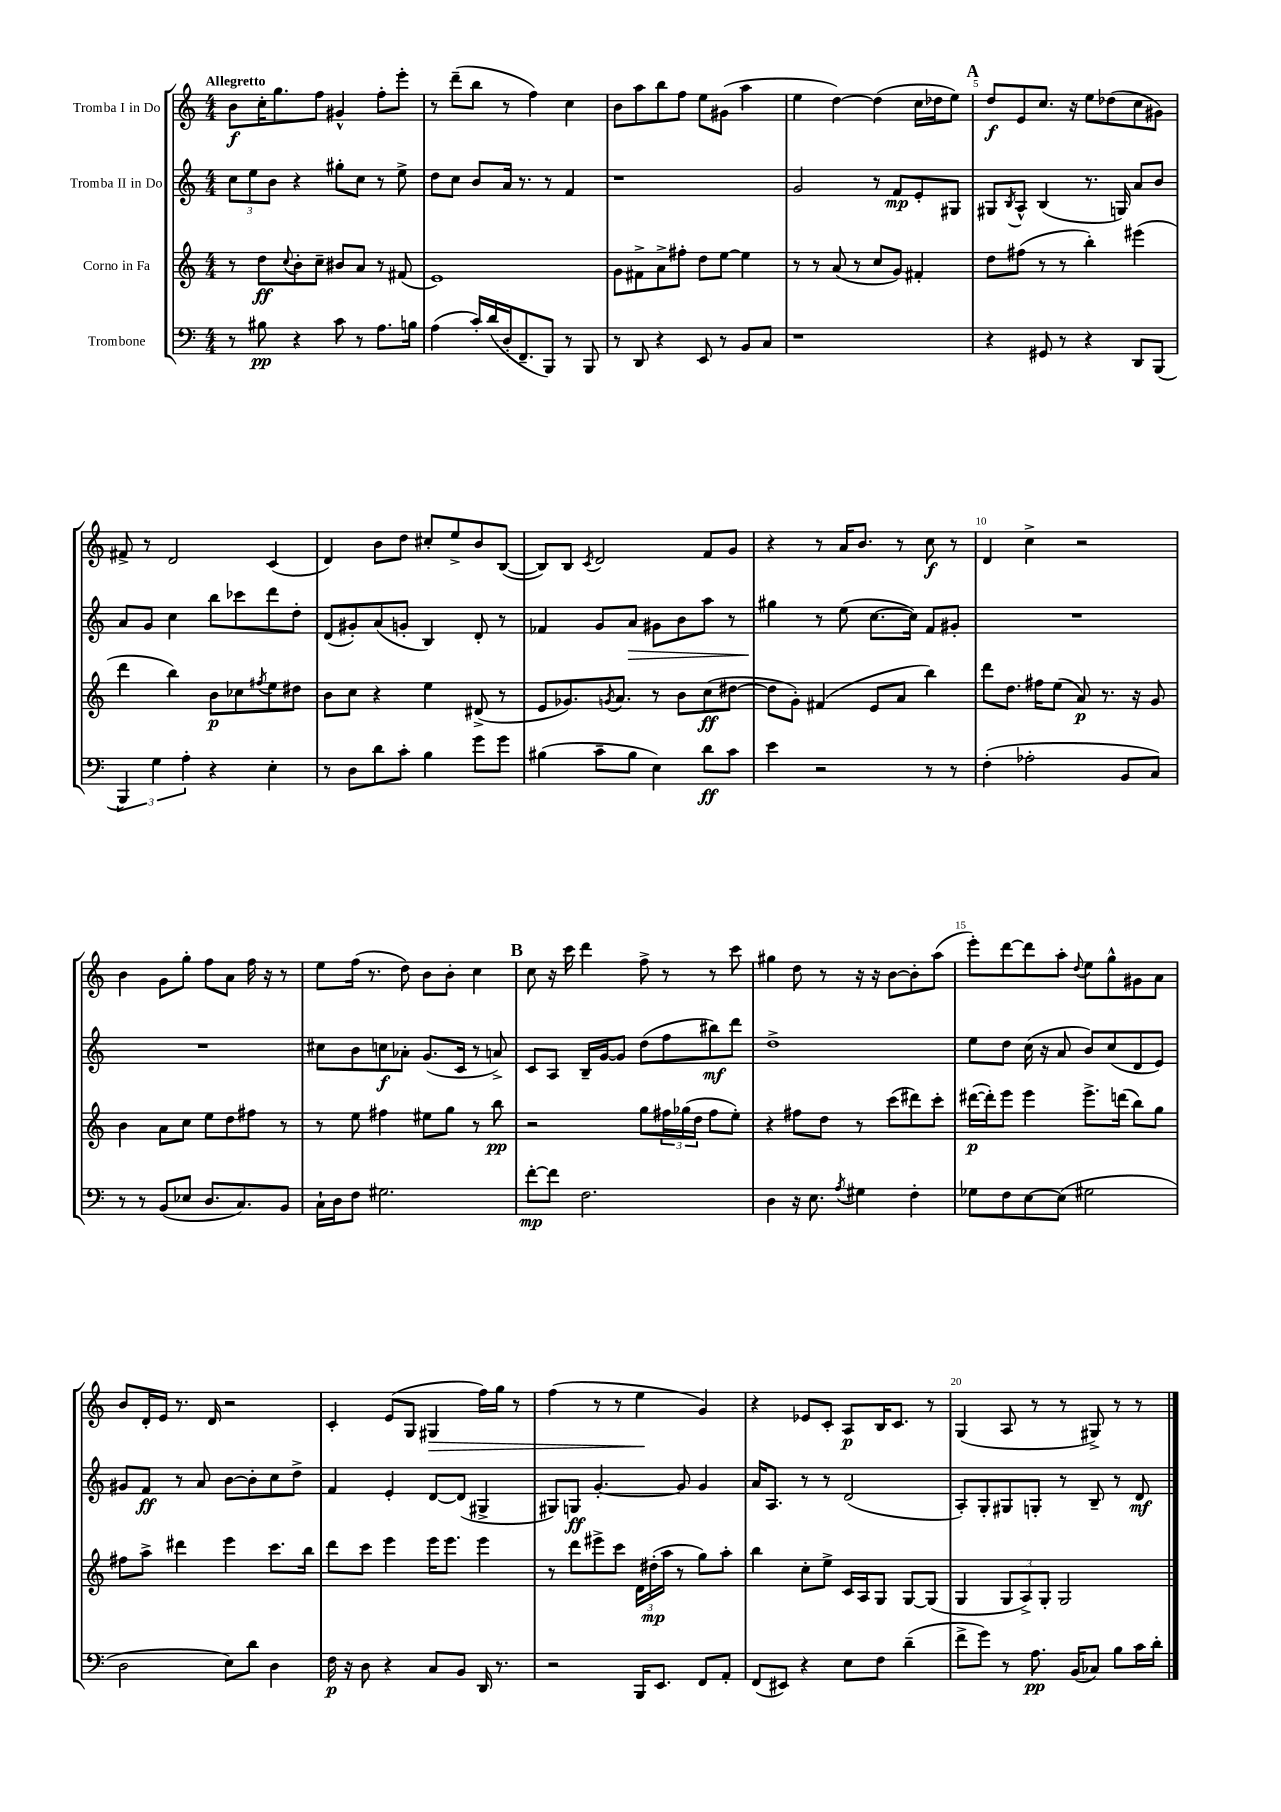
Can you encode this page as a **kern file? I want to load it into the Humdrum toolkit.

**kern	**kern	**kern	**kern
*staff4	*staff3	*staff2	*staff1
*clefF4	*clefG2	*clefG2	*clefG2
*k[]	*k[]	*k[]	*k[]
*M4/4	*M4/4	*M4/4	*M4/4
8r	8r	12cc\L	8b\L
.	.	12ee\	.
8B#\	8dd\L	.	16cc'\K
.	.	12b\J	.
.	.	.	8.gg\
.	8qqcc/	.	.
4r	8b'\	4r	.
.	8cc~\J	.	8ff\J
8c\	8b#/L	8gg#'\L	4g#^^/
8r	8a/J	8cc\J	.
8.A\L	8r	8r	8ff'\L
.	(8f#/	8ee^\	8eee'\J
16B\Jk	.	.	.
=	=	=	=
(4A\	1e)	8dd\L	8r
.	.	8cc\J	(8ddd~\L
16c'/LL)	.	8b/L	8bb\J
(16d/	.	.	.
16D'/J	.	16a/Jk	8r
8.FF~/	.	8.r	.
.	.	.	4ff\)
8BBB/J)	.	8r	.
8r	.	4f/	4cc\
8BBB/	.	.	.
=	=	=	=
8r	8g\L	1r	8b\L
8DD/	8f#^\	.	8aa\
4r	8a^\	.	8bb\
.	8ff#'\J	.	8ff\J
8EE/	8dd\L	.	8ee\L
8r	[8ee\J	.	(8g#\J
8BB/L	4ee\]	.	4aa\
8C/J	.	.	.
=	=	=	=
1r	8r	2g/	4ee\
.	8r	.	.
.	(8a/	.	[4dd\)
.	8r	.	.
.	8cc/L	8r	(4dd\]
.	8g/J)	8f/L	.
.	4f#'/	8e'/	16cc\LL
.	.	.	16dd-\J
.	.	8G#/J	8ee\J)
=	=	=	=
4r	8dd\L	8G#/L	8dd/L
.	.	8qB/	.
.	(8ff#\J	8A^^/J	8e/
8GG#/	8r	(4B/	8.cc/J
8r	8r	.	.
.	.	.	16r
4r	4bb'\)	8.r	8ee\L
.	.	.	(8dd-\
.	.	16G/)	.
8DD/L	(4eee#\	8a/L	8cc\
(8BBB/J	.	8b/J	8g#\J)
=	=	=	=
6BBB/)	4ddd\	8a/L	8f#^/
.	.	8g/J	8r
6G\	.	.	.
.	4bb\)	4cc\	2d/
6A'\	.	.	.
4r	8b\L	8bb\L	.
.	8cc-\	8ccc-\	.
.	8qff#/	.	.
4E'\	8ee\	8ddd\	(4c/
.	8dd#\J	8dd'\J	.
=	=	=	=
8r	8b\L	(8d/L	4d/)
8D\L	8cc\J	8g#'/)	.
8d\	4r	(8a/	8b\L
8c'\J	.	8g'/J	8dd\J
4B\	4ee\	4B/)	8cc#'/L
.	.	.	8ee^/
8g\L	(8d#^/	8d'/	8b/
8g\J	8r	8r	([8B/J
=	=	=	=
(4B#\	8e/L	4f-/	8B/]L)
.	8.g-/)	.	8B/J
.	.	.	8qc/
8c~\L	.	8g/L	2d/
.	8qg/	.	.
.	8.a/J	.	.
8B#\J	.	8a/J	.
4E\)	8r	8g#\L	.
.	8b\L	8b\	.
8d\L	(8cc\	8aa\J	8f/L
8c\J	[8dd#\J	8r	8g/J
=	=	=	=
4e\	8dd#\]L	4gg#\	4r
.	8g'\J)	.	.
2r	(4f#/	8r	8r
.	.	(8ee\	16a/LK
.	.	.	8.b/J
.	8e/L	[8.cc\L	.
.	8a/J	.	8r
.	.	16cc\]Jk)	.
8r	4bb\)	8f/L	8cc\
8r	.	8g#'/J	8r
=	=	=	=
(4F'\	8ddd\L	1r	4d/
.	8.dd\J	.	.
2A-'\	.	.	4cc^\
.	16ff#\LK	.	.
.	(8ee\J	.	.
.	8a/)	.	2r
.	8.r	.	.
8BB/L	.	.	.
.	16r	.	.
8C/J)	8g/	.	.
=	=	=	=
8r	4b\	1r	4b\
8r	.	.	.
(8BB/L	8a\L	.	8g\L
8E-/J	8cc\J	.	8gg'\J
8.D/L	8ee\L	.	8ff\L
.	8dd\	.	8a\J
8.C/)	.	.	.
.	8ff#\J	.	16ff\
.	.	.	16r
8BB/J	8r	.	8r
=	=	=	=
16C`\LL	8r	8cc#\L	8ee\L
16D\J	.	.	.
8F\J	8ee\	8b\	(16ff\Jk
.	.	.	8.r
2.G#\	4ff#\	8cc\	.
.	.	8a-'\J	8dd\)
.	8ee#\L	(8.g/L	8b\L
.	8gg\J	.	8b'\J
.	.	16c/Jk	.
.	8r	8r	4cc\
.	8bb\	8a^/)	.
=	=	=	=
[8f'\L	2r	8c/L	8cc\
8f\]J	.	8A/J	16r
.	.	.	16ccc\
2.F\	.	16B~/LL	4ddd\
.	.	[16g/J	.
.	.	8g/]J	.
.	8gg\L	(8dd\L	8ff^\
.	24ff#\L	8ff\	8r
.	(24gg-\	.	.
.	24dd\JJ	.	.
.	8ff#\L	8bb#\)	8r
.	8ee'\J)	8ddd\J	8ccc\
=	=	=	=
4D\	4r	1dd^	4gg#\
16r	8ff#\L	.	8dd\
8.E\	.	.	.
.	8dd\J	.	8r
8qA/	.	.	.
4G#\	8r	.	16r
.	.	.	16r
.	(8ccc\L	.	[8b\L
4F'\	8ddd#\)	.	8b'\]
.	8ccc'\J	.	(8aa\J
=	=	=	=
8G-\L	([16ddd#\LL	8ee\L	8eee'\L)
.	16ddd#'\]J)	.	.
8F\	8eee\J	8dd\J	[8ddd\
[8E\	4eee\	(16cc\	8ddd\]
.	.	16r	.
(8E\]J	.	8a/	8aa'\J
.	.	.	8qqdd/
2G#\	8.eee^\L	8b/L)	8ee\L
.	.	(8cc/	8gg^^\
.	(16ddd\Jk	.	.
.	8bb\L)	8d/	8g#\
.	8gg\J	8e/J)	8a\J
=	=	=	=
2D\	8ff#\L	8g#/L	8b/L
.	8aa^\J	8f/J	16d'/L
.	.	.	16e/JJ
.	4ddd#\	8r	8.r
.	.	8a/	.
.	.	.	16d/
8E\L)	4eee\	[8b\L	2r
8d\J	.	8b'\]	.
4D\	8.ccc\L	8cc\	.
.	.	8dd^\J	.
.	16bb\Jk	.	.
=	=	=	=
16F\	8ddd\L	4f/	4c'/
16r	.	.	.
8D\	8ccc\J	.	.
4r	4eee\	4e'/	(8e/L
.	.	.	8G/J
8C/L	16eee\LK	[8d/L	4G#/
.	8.eee\J	.	.
8BB/J	.	(8d/]J	.
16DD/	4eee\	4G#^/	16ff\LL)
8.r	.	.	16gg\JJ
.	.	.	8r
=	=	=	=
2r	8r	8G#/L)	(4ff\
.	8ddd\L	8G/J	.
.	8eee#^\	[4.g'/	8r
.	8ccc\J	.	8r
16BBB/LK	24d\LL	.	4ee\
.	(24dd#'\	.	.
8.EE/J	.	.	.
.	24aa\JJ	.	.
.	8r	8g/]	.
8FF/L	8gg\L)	4g/	4g/)
8AA'/J	8aa'\J	.	.
=	=	=	=
(8FF/L	4bb\	16a/LK	4r
.	.	8.A/J	.
8EE#/J)	.	.	.
4r	8cc'\L	8r	8e-/L
.	8ee^\J	8r	8c'/J
8E\L	16c/LL	(2d/	8A/L
.	16A/J	.	.
8F\J	8G/J	.	16B/K
.	.	.	8.c/J
(4d~\	[8G/L	.	.
.	(8G/]J	.	8r
=	=	=	=
8f^\L	4G/	8A'/L)	(4G/
8g\J)	.	8G'/	.
8r	12G/L	8G#/	8A/
.	12A^/)	.	.
8.A\	.	8G'/J	8r
.	12G'/J	.	.
.	2G/	8r	8r
(16BB/LK	.	.	.
8C-/J)	.	8B~/	8G#^/)
8B\L	.	8r	8r
16c\L	.	8d/	8r
16d'\JJ	.	.	.
==	==	==	==
*-	*-	*-	*-
